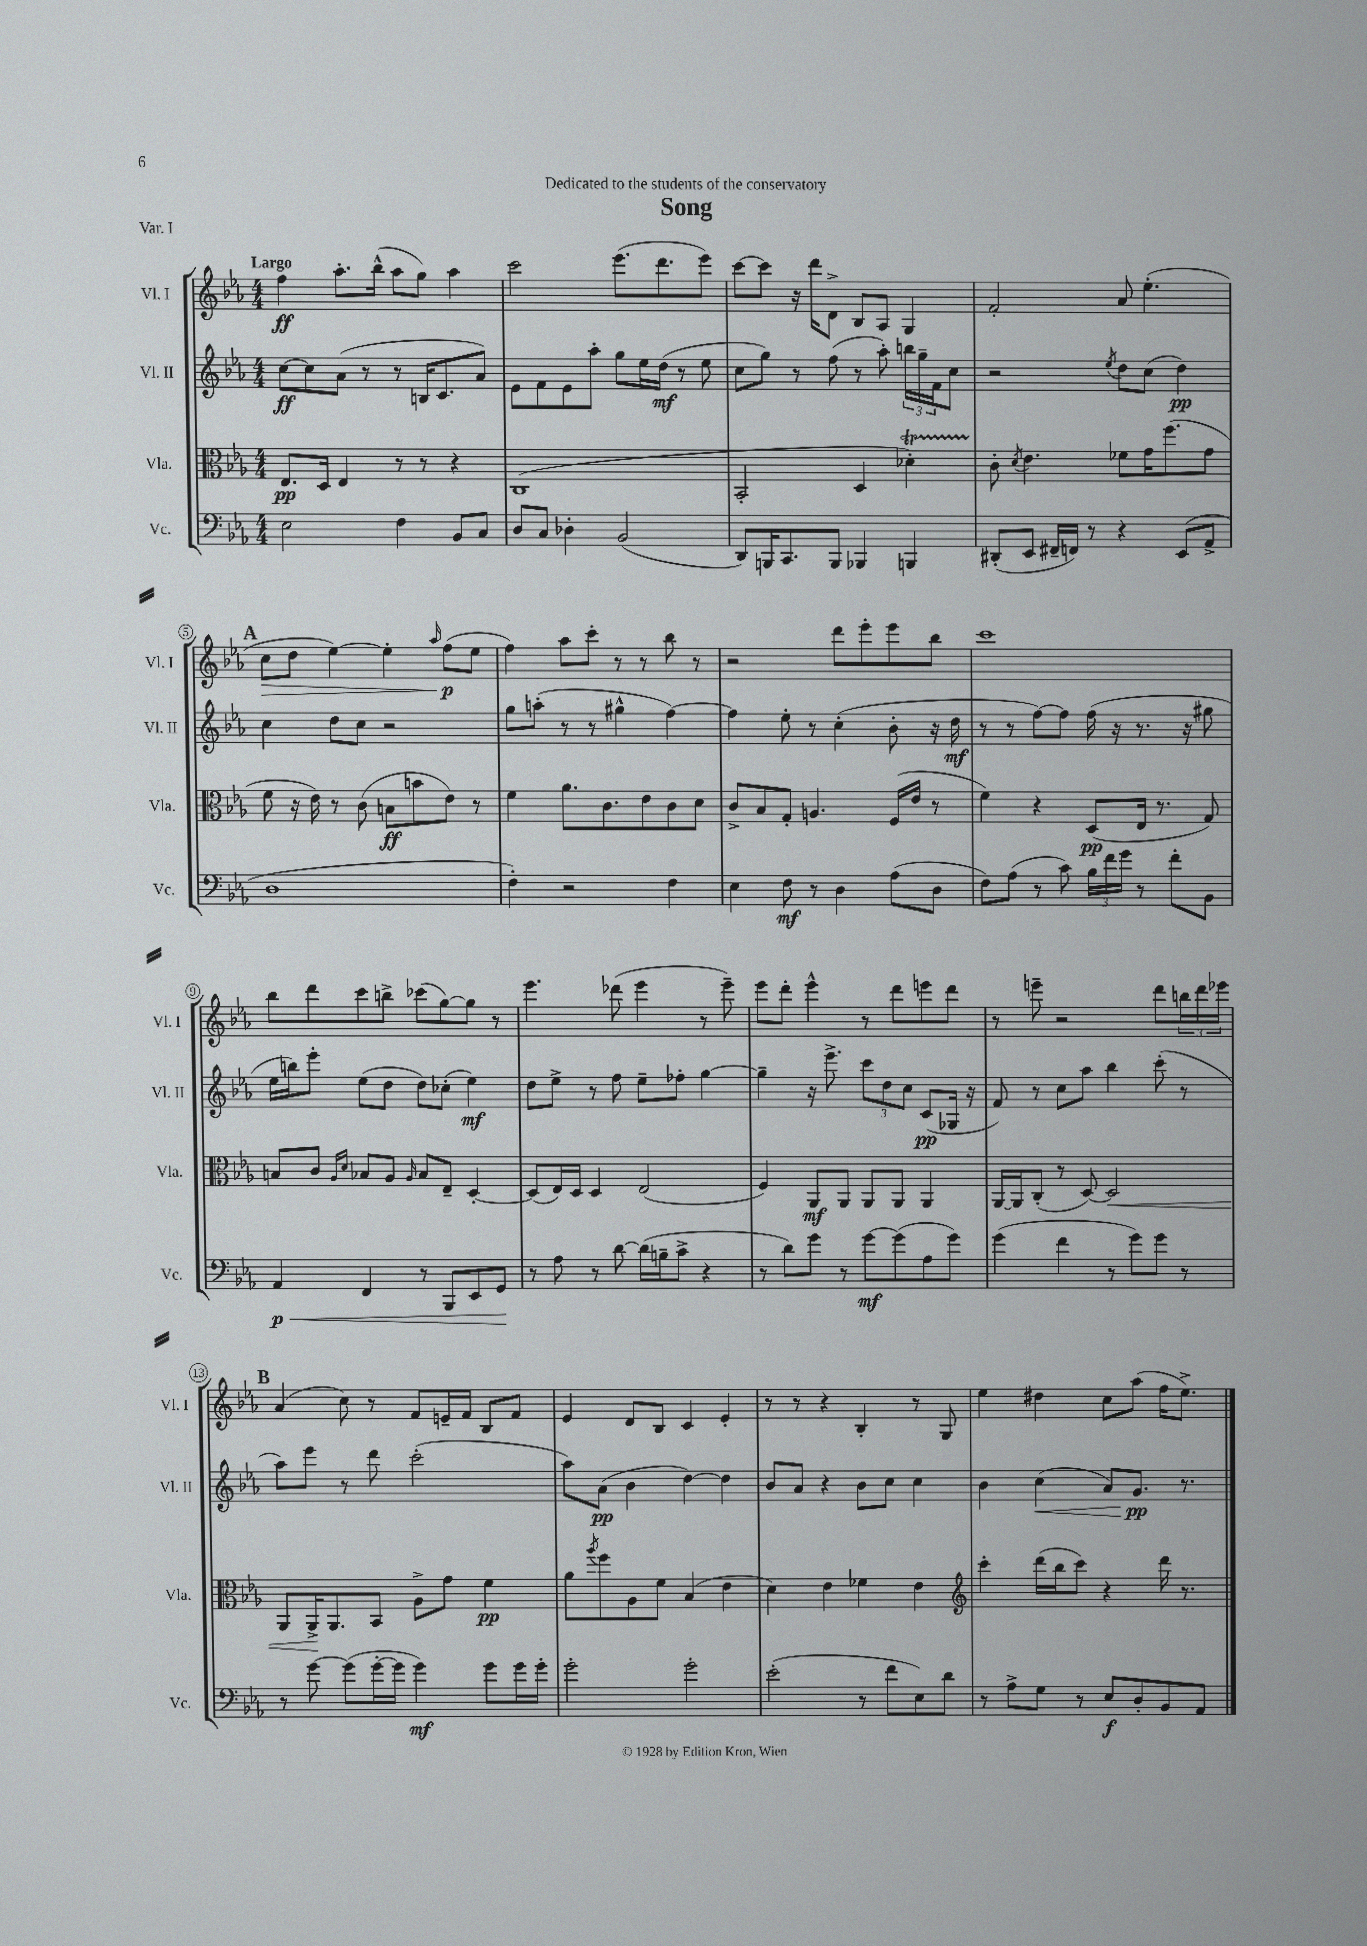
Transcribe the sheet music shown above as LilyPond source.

\header { title = "Song" dedication = "Dedicated to the students of the conservatory" piece = "Var. I" }
<<
\new StaffGroup <<
\new Staff = "s0" \with { instrumentName = "Vl. I" shortInstrumentName = "Vl. I" } {
    \clef treble \key ees \major \numericTimeSignature \time 4/4 \tempo "Largo"
    f''4\ff aes''8.-. bes''16-^( aes''8 g''8) aes''4 |
    c'''2 ees'''8.( d'''8. ees'''8) |
    c'''8~ c'''8 r16 d'''16 d'8-> bes8 aes8 g4 |
    f'2-. aes'8 ees''4.-.( |
    \mark \markup { \bold "A" } c''8\> d''8 ees''4~) ees''4-. \grace { aes''16 } f''8\p\!( ees''8 |
    f''4) aes''8 c'''8-. r8 r8 bes''8 r8 |
    r2 d'''8 ees'''8-. ees'''8 bes''8 |
    c'''1 |
    bes''8 d'''8 c'''8 b''8-> ces'''8( g''8~) g''8 r8 |
    ees'''4. des'''8( ees'''4 r8 ees'''8--) |
    ees'''8 d'''8-. ees'''4-^ r8 d'''8 e'''8 d'''8 |
    r8 e'''8-- r2 d'''8 \tuplet 3/2 { b''16 d'''16 ees'''16 } |
    \mark \markup { \bold "B" } aes'4( c''8) r8 f'8 e'16-- f'16 bes8 f'8 |
    ees'4 d'8 bes8 c'4 ees'4-. |
    r8 r8 r4 bes4-. r8 g8 |
    ees''4 dis''4 c''8 aes''8( f''16 ees''8.->) \bar "|." |
}
\new Staff = "s1" \with { instrumentName = "Vl. II" shortInstrumentName = "Vl. II" } {
    \clef treble \key ees \major \numericTimeSignature \time 4/4
    c''8~\ff c''8 aes'8( r8 r8 b16 c'8. aes'8) |
    ees'8 f'8 ees'8 aes''8-. g''8 ees''16 d''16\mf( r8 ees''8 |
    c''8 g''8) r8 f''8( r8 aes''8-.) \tuplet 3/2 { b''16 g''16-- f'16 } c''8 |
    r2 \acciaccatura { ees''8 } d''8 c''8( d''4\pp) |
    \mark \markup { \bold "A" } c''4 d''8 c''8 r2 |
    g''8 a''8-.( r8 r8 gis''4-^ f''4~) |
    f''4 ees''8-. r8 c''4-.( bes'8-. r16 d''16\mf |
    r8 r8 f''8~) f''8 f''16( r16 r8. r16 gis''8 |
    ees''16 b''16) ees'''8-. ees''8( d''8 d''8) ces''8-.( ees''4\mf) |
    d''8 ees''8-> r8 f''8 ees''8-- fes''8-. g''4~ |
    g''4-- r16 ees'''8.-> \tuplet 3/2 { c'''8 d''8 c''8 } c'8\pp( ges16 r16 |
    f'8) r8 c''8 aes''8 bes''4 c'''8-.( r8 |
    \mark \markup { \bold "B" } aes''8) ees'''8 r8 d'''8 c'''2-.( |
    aes''8) aes'8\pp( bes'4 d''4~) d''4 |
    bes'8 aes'8 r4 bes'8 c''8 c''4 |
    bes'4 c''4\<( aes'8) g'8.\pp\! r8. \bar "|." |
}
\new Staff = "s2" \with { instrumentName = "Vla." shortInstrumentName = "Vla." } {
    \clef alto \key ees \major \numericTimeSignature \time 4/4
    ees8.\pp d16 ees4 r8 r8 r4 |
    c1( |
    bes,2-. d4 des'4-.\startTrillSpan) |
    c'8-.\stopTrillSpan \acciaccatura { d'8 } ees'4. fes'8 g'16 f''8.( g'8 |
    \mark \markup { \bold "A" } f'8 r16 ees'16) r8 c'8( b8\ff b'8 ees'8) r8 |
    f'4 aes'8. c'8. ees'8 c'8 d'8 |
    c'8-> bes8 g8-. a4. f16( ees'16 r8 |
    f'4) r4 d8\pp( ees16 r8. g8) |
    b8 c'8 \grace { aes16 d'16 } bes8 aes8 \grace { aes16 } bes8 ees8-- d4~-. |
    d8( ees16) d16 d4 ees2( |
    f4) aes,8\mf aes,8 aes,8 aes,8 aes,4 |
    aes,16~ aes,16 c8-.( r8 d8~) d2\< |
    \mark \markup { \bold "B" } aes,8 aes,16->\! aes,8. bes,8 aes8-> g'8 f'4\pp |
    aes'8 \acciaccatura { aes''8 } f''8 aes8 f'8 bes4( ees'4 |
    d'4) ees'4 fes'4 ees'4 |
    \clef treble c'''4-. d'''16( bes''16 c'''8) r4 d'''16 r8. \bar "|." |
}
\new Staff = "s3" \with { instrumentName = "Vc." shortInstrumentName = "Vc." } {
    \clef bass \key ees \major \numericTimeSignature \time 4/4
    ees2 f4 bes,8 c8 |
    d8 c8 des4-. bes,2( |
    d,8) b,,16 c,8. b,,8 bes,,4 b,,4 |
    dis,8-.( ees,8 fis,16-- f,16) r8 r4 ees,8( aes,8-> |
    \mark \markup { \bold "A" } d1 |
    f4-.) r2 f4 |
    ees4 f8\mf r8 d4 aes8( d8 |
    f8) aes8( r8 c'8) \tuplet 3/2 { bes16 f'16 g'16 } r8 f'8-. bes,8 |
    aes,4\p\< f,4 r8 bes,,8 ees,8 g,8\! |
    r8 aes8 r8 d'8~ d'16( b16-- c'8-> r4 |
    r8 d'8) g'8 r8 g'8~\mf g'8( aes8 g'8) |
    g'4( f'4 r8 g'8) g'8 r8 |
    \mark \markup { \bold "B" } r8 g'8~ g'8( g'16~-. g'16 g'4\mf) g'8 g'16 g'16-. |
    g'2-. g'2-. |
    ees'2-.( r8 f'8 ees8) d'8 |
    r8 aes8-> g8 r8 ees8\f d8-. bes,8 aes,8 \bar "|." |
}
>>
>>
\layout { \context { \Score \override BarNumber.stencil = #(make-stencil-circler 0.1 0.3 ly:text-interface::print) } }
